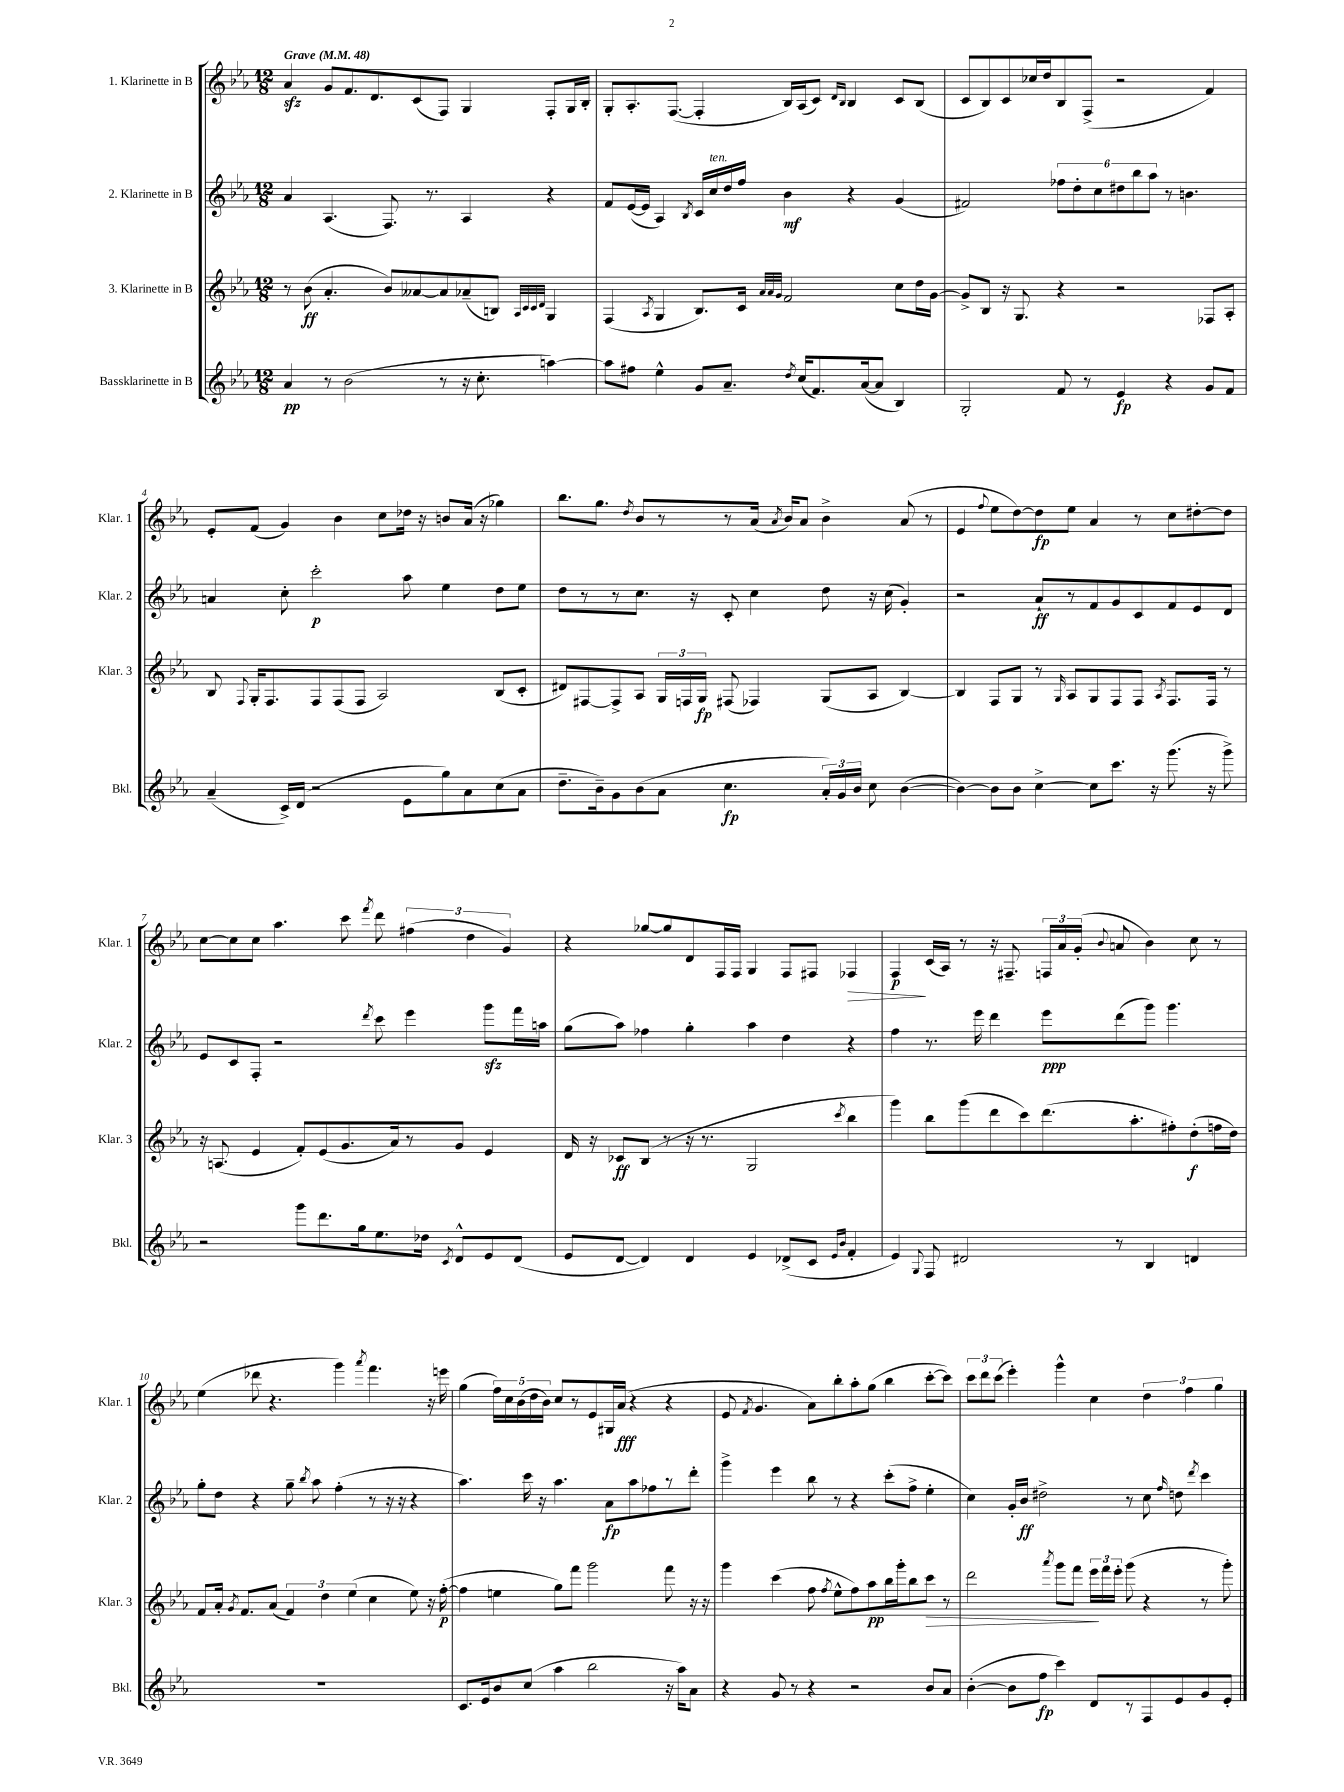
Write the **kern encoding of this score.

**kern	**dynam	**kern	**dynam	**kern	**dynam	**kern	**dynam
*part4	*part4	*part3	*part3	*part2	*part2	*part1	*part1
*staff4	*staff4	*staff3	*staff3	*staff2	*staff2	*staff1	*staff1
*I"Bassklarinette in B	*	*I"3. Klarinette in B	*	*I"2. Klarinette in B	*	*I"1. Klarinette in B	*
*I'Bkl.	*	*I'Klar. 3	*	*I'Klar. 2	*	*I'Klar. 1	*
*clefG2	*	*clefG2	*	*clefG2	*	*clefG2	*
*k[b-e-a-]	*	*k[b-e-a-]	*	*k[b-e-a-]	*	*k[b-e-a-]	*
*M12/8	*	*M12/8	*	*M12/8	*	*M12/8	*
*MM48	*	*MM48	*	*MM48	*	*MM48	*
=1	=1	=1	=1	=1	=1	=1	=1
!	!	!	!	!	!	!LO:TX:a:B:t=Grave	!
4a-/	pp	8r	.	4a-/	.	4a-zz/	.
.	.	(8b-\	ff	.	.	.	.
8r	.	4.a-'/	.	(4.A-/	.	8g/L	.
(2b-\	.	.	.	.	.	8.f/	.
.	.	.	.	.	.	8.d/	.
.	.	8b-/L)	.	8.F/)	.	.	.
.	.	[8a--X/	.	.	.	(8c/	.
.	.	.	.	8.r	.	.	.
8r	.	8a--/]	.	.	.	8F/J)	.
16r	.	(8a-X~/	.	4A-/	.	4G/	.
8.cc'\	.	.	.	.	.	.	.
.	.	8Bn/J)	.	.	.	.	.
.	.	32qqA-/LLL	.	.	.	.	.
.	.	32qqc/	.	.	.	.	.
.	.	32qqc/	.	.	.	.	.
.	.	32qqd/JJJ	.	.	.	.	.
[4aan\)	.	4G/	.	4r	.	8F'/L	.
.	.	.	.	.	.	16G/L	.
.	.	.	.	.	.	16B-'/JJ	.
=2	=2	=2	=2	=2	=2	=2	=2
8aa\L]	.	(4F/	.	8f/L	.	8G'/L	.
8ff#X\J	.	.	.	([16e-/L	.	8.A-'/	.
.	.	.	.	16e-/JJ]	.	.	.
.	.	8qA-/	.	.	.	.	.
4ee-^^\	.	4G/	.	4A-/)	.	.	.
.	.	.	.	.	.	([8.F/J	.
.	.	.	.	8qB-/	.	.	.
8g/L	.	8.B-/L)	.	16c/LL	.	4F'/]	.
!	!	!	!	!LO:TX:a:i:t=ten.	!	!	!
.	.	.	.	16cc/	.	.	.
8.a-~/J	.	.	.	16dd/	.	.	.
.	.	16c/Jk	.	16ff/JJ	.	.	.
.	.	32qqa-/LLL	.	.	.	.	.
.	.	32qqa-/	.	.	.	.	.
.	.	32qqg/JJJ	.	.	.	.	.
.	.	2f/	.	4b-\	mf	16B-/LL)	.
8qdd/	.	.	.	.	.	.	.
(16cc/KL	.	.	.	.	.	(16A-/J	.
8.f/)	.	.	.	.	.	8c/J)	.
.	.	.	.	.	.	16qqd/LL	.
.	.	.	.	.	.	16qqB-/JJ	.
.	.	.	.	4r	.	4B-/	.
([16a-/k	.	.	.	.	.	.	.
8a-/J]	.	.	.	.	.	.	.
4B-/)	.	8cc\L	.	(4g/	.	8c/L	.
.	.	16dd\L	.	.	.	(8B-/J	.
.	.	[16g\JJ	.	.	.	.	.
=3	=3	=3	=3	=3	=3	=3	=3
2G'/	.	8g^/L]	.	2f#X/)	.	8c/L	.
.	.	8B-/J	.	.	.	8B-/)	.
.	.	16r	.	.	.	8c/	.
.	.	8.G/	.	.	.	.	.
.	.	.	.	.	.	16cc-X/L	.
.	.	.	.	.	.	16dd/J	.
8f/	.	4r	.	12ff-X\L	.	8B-/	.
.	.	.	.	12dd'\	.	.	.
8r	.	.	.	.	.	(8F^/J	.
.	.	.	.	12cc\	.	.	.
4e-/	fp	2r	.	12dd#X\	.	2r	.
.	.	.	.	12bb-\	.	.	.
.	.	.	.	12aa-\J	.	.	.
4r	.	.	.	8r	.	.	.
.	.	.	.	4.bn\	.	.	.
8g/L	.	8F-X/L	.	.	.	4f/)	.
8f/J	.	8A-'/J	.	.	.	.	.
!!LO:LB:g=z
=4	=4	=4	=4	=4	=4	=4	=4
(4a-~/	.	8B-/	.	4an/	.	8e-'/L	.
.	.	8qqF/	.	.	.	.	.
.	.	16G'/KL	.	.	.	(8f/J	.
.	.	8.F/	.	.	.	.	.
16c^/LL)	.	.	.	8cc'\	.	4g/)	.
(16d/JJ	.	.	.	.	.	.	.
2r	.	8F/	.	2ccc'\	p	.	.
.	.	(8F/	.	.	.	4b-\	.
.	.	8F/J	.	.	.	.	.
.	.	2A-/)	.	.	.	8cc\L	.
8e-\L	.	.	.	8aa-\	.	16dd-X\Jk	.
.	.	.	.	.	.	16r	.
8gg\)	.	.	.	4ee-\	.	8bn/L	.
8a-\	.	.	.	.	.	(16a-/Jk	.
.	.	.	.	.	.	16r	.
(8cc\	.	(8B-/L	.	8dd\L	.	4gg-X\)	.
8a-\J	.	8c'/J	.	8ee-\J	.	.	.
=5	=5	=5	=5	=5	=5	=5	=5
8.dd~\L	.	8d#X/L)	.	8dd\L	.	8.bb-\L	.
.	.	[8F#X/	.	8r	.	.	.
16b-~\k)	.	.	.	.	.	8.gg\J	.
8g\	.	8F#^/]	.	8r	.	.	.
.	.	.	.	.	.	8qdd/	.
(8b-\	.	8A-/J	.	8.cc\J	.	8b-/L	.
8a-\J	.	24G/LL	.	.	.	8r	.
.	.	24Fn/	.	.	.	.	.
.	.	.	.	16r	.	.	.
.	.	24G/JJ	fp	.	.	.	.
4.cc\	fp	(8F#X/	.	8c'/	.	8r	.
.	.	4F-X/)	.	4cc\	.	(16a-/Jk	.
.	.	.	.	.	.	8qa-/	.
.	.	.	.	.	.	16b-/KL)	.
.	.	.	.	.	.	8a-/J	.
24a-'/LL)	.	(8G/L	.	8dd\	.	4b-^\	.
24g/	.	.	.	.	.	.	.
24b-/JJ	.	.	.	.	.	.	.
8cc\	.	8A-/J	.	16r	.	.	.
.	.	.	.	(16cc\	.	.	.
([4b-\	.	[4B-/)	.	4g'/)	.	(8a-/	.
.	.	.	.	.	.	8r	.
=6	=6	=6	=6	=6	=6	=6	=6
4b-\_)	.	4B-/]	.	2r	.	4e-/	.
.	.	.	.	.	.	8qqff/	.
8b-\L]	.	8F/L	.	.	.	8ee-\L	.
8b-\J	.	8G/J	.	.	.	[8dd\)	.
[4cc^\	.	8r	.	8a-`/L	ff	8dd\]	fp
.	.	16qqG/	.	.	.	.	.
.	.	8A-/L	.	8r	.	8ee-\J	.
8cc\L]	.	8G/	.	8f/	.	4a-/	.
8.ccc\J	.	8F/	.	8g/	.	.	.
.	.	8F/J	.	8c/	.	8r	.
16r	.	.	.	.	.	.	.
.	.	8qA-/	.	.	.	.	.
(8.ggg\	.	8.F/L	.	8f/	.	8cc\L	.
.	.	.	.	8e-/	.	[8dd#X'\	.
16r	.	16F/Jk	.	.	.	.	.
8ggg^\)	.	8r	.	8d/J	.	8dd#\J]	.
!!LO:LB:g=z
=7	=7	=7	=7	=7	=7	=7	=7
2r	.	16r	.	8e-/L	.	[8cc\L	.
.	.	(8.An/	.	.	.	.	.
.	.	.	.	8c/	.	8cc\]	.
.	.	4e-/	.	8F'/J	.	8cc\J	.
.	.	.	.	2r	.	4.aa-\	.
8ggg\L	.	8f'/L)	.	.	.	.	.
8.ddd\	.	(8e-/	.	.	.	.	.
.	.	8.g/	.	.	.	8ccc\	.
16gg\k	.	.	.	.	.	.	.
.	.	.	.	8qddd/	.	8qfff/	.
8.ee-\	.	.	.	8ccc\	.	8ddd\	.
.	.	16a-/k)	.	.	.	.	.
.	.	8r	.	4eee-\	.	(6ff#X\	.
16dd-X\Jk	.	.	.	.	.	.	.
8qc/	.	.	.	.	.	.	.
8d^^/L	.	8g/J	.	.	.	.	.
.	.	.	.	.	.	6dd\	.
8e-/	.	4e-/	.	8gggzz\L	.	.	.
.	.	.	.	.	.	6g/)	.
(8d/J	.	.	.	16fff\L	.	.	.
.	.	.	.	16aan\JJ	.	.	.
=8	=8	=8	=8	=8	=8	=8	=8
8e-/L	.	16d/	.	(8gg\L	.	4r	.
.	.	16r	.	.	.	.	.
[8d/J	.	8c-X/L	ff	8aa-\J)	.	.	.
4d/])	.	(8B-/J	.	4ff-X\	.	[8gg-X/L	.
.	.	8r	.	.	.	8gg-/]	.
4d/	.	16r	.	4gg'\	.	8d/	.
.	.	8.r	.	.	.	.	.
.	.	.	.	.	.	16F/L	.
.	.	.	.	.	.	16F/JJ	.
4e-/	.	2G/	.	4aa-\	.	4G/	.
(8d-X^/L	.	.	.	4dd\	.	8F/L	.
8c/J	.	.	.	.	.	8F#X/J	.
16qqe-/LL	.	.	.	.	.	.	.
16qqb-/JJ	.	8qccc/	.	.	.	.	.
!	!	!	!	!	!	!	!LO:HP:b
4f'/	.	4bb-\	.	4r	.	4F-X/	>
=9	=9	=9	=9	=9	=9	=9	=9
4e-/)	.	4ggg\)	.	4ff\	.	4F/	p
8qqG/	.	.	.	.	.	.	.
8F/	.	8bb-\L	.	8.r	.	(16c/LL	]
.	.	.	.	.	.	16A-/JJ)	.
2d#X/	.	(8ggg\	.	.	.	8r	.
.	.	.	.	16eee-\	.	.	.
.	.	8ddd\	.	4ddd\	.	16r	.
.	.	.	.	.	.	8.F#X~/	.
.	.	8ccc\)	.	.	.	.	.
.	.	(8.ddd\	.	8eee-\L	ppp	24Fn/LL	.
.	.	.	.	.	.	24a-/	.
.	.	.	.	.	.	(24g'/JJ	.
.	.	.	.	.	.	8qqb-/	.
8r	.	.	.	(8ddd\	.	8an/	.
.	.	8.aa-'\	.	.	.	.	.
4B-/	.	.	.	8ggg\J)	.	4b-\)	.
.	.	8ff#X'\)	.	4.ggg\	.	.	.
4dn/	.	(8dd'\	f	.	.	8cc\	.
.	.	16ffn\L	.	.	.	8r	.
.	.	16dd\JJ)	.	.	.	.	.
!!LO:LB:g=z
=10	=10	=10	=10	=10	=10	=10	=10
1.r	.	8f/L	.	8gg'\L	.	(4ee-\	.
.	.	16a-'/Jk	.	8dd\J	.	.	.
.	.	8qg/	.	.	.	.	.
.	.	8.f/L	.	.	.	.	.
.	.	.	.	4r	.	8ddd-X\	.
.	.	(8a-/J	.	.	.	4.r	.
.	.	6f/)	.	8gg~\	.	.	.
.	.	.	.	8qbb-/	.	.	.
.	.	.	.	8aa-\	.	.	.
.	.	6dd\	.	.	.	.	.
.	.	.	.	(4ff'\	.	4ggg\)	.
.	.	(6ee-\	.	.	.	.	.
.	.	.	.	.	.	8qaaa-/	.
.	.	4cc\	.	8r	.	4.fff\	.
.	.	.	.	16r	.	.	.
.	.	.	.	16r	.	.	.
.	.	8ee-\)	.	4r	.	.	.
.	.	16r	.	.	.	16r	.
.	.	([16ff'\	p	.	.	16eeen\	.
=11	=11	=11	=11	=11	=11	=11	=11
8.c/L	.	4ff\]	.	4.aa-\)	.	(4gg\	.
16e-/k	.	.	.	.	.	.	.
8b-/	.	4een\	.	.	.	20ff\LL)	.
.	.	.	.	.	.	20cc\	.
.	.	.	.	.	.	(20b-\	.
(8cc/J	.	.	.	16ccc\	.	.	.
.	.	.	.	.	.	20dd\	.
.	.	.	.	16r	.	.	.
.	.	.	.	.	.	20b-\JJ)	.
4aa-\	.	8gg\L)	.	4.aa-\	.	8cc/L	.
.	.	8fff\J	.	.	.	8r	.
2bb-\	.	2ggg\	.	.	.	8e-/	.
.	.	.	.	8a-\L	fp	16G#X/L	.
.	.	.	.	.	.	(16a-/JJ	fff
.	.	.	.	8aa-\	.	4r	.
.	.	.	.	8ff-X\	.	.	.
16r	.	8fff\	.	8r	.	4r	.
16aa-\KL)	.	.	.	.	.	.	.
8a-\J	.	16r	.	8ddd'\J	.	.	.
.	.	16r	.	.	.	.	.
=12	=12	=12	=12	=12	=12	=12	=12
4r	.	4ggg\	.	4ggg^\	.	8e-/	.
.	.	.	.	.	.	8qf/	.
.	.	.	.	.	.	4.g/	.
8g/	.	(4ccc\	.	4eee-\	.	.	.
8r	.	.	.	.	.	.	.
4r	.	8ff\	.	8bb-\	.	8a-\L)	.
.	.	8qff/	.	.	.	.	.
.	.	8ee-^^\L	.	8r	.	8bb-'\	.
2r	.	8ff\)	.	4r	.	8aa-'\	.
.	.	8aa-\	pp	.	.	(8gg\J	.
.	.	16bb-\L	.	(8ccc'\L	.	4bb-\	.
.	.	16ggg'\J	.	.	.	.	.
.	.	8bb-\	.	8ff^\J	.	.	.
!	!	!	!LO:HP:b	!	!	!	!
8b-/L	.	8ccc\J	>	4ee-'\	.	[8ccc'\L	.
8a-/J	.	8r	.	.	.	8ccc\J])	.
=13	=13	=13	=13	=13	=13	=13	=13
([4b-'\	.	2ddd\	.	4cc\)	.	12ccc\L	.
.	.	.	.	.	.	12ddd\	.
.	.	.	.	.	.	(12ccc\J	.
8b-\L]	.	.	.	16g'/LL	.	4eee-'\)	.
.	.	.	.	16b-/JJ	ff	.	.
8ff\J	fp	.	.	2dd#X^\	.	.	.
.	.	8qaaa-/	.	.	.	.	.
4ccc\)	.	8ggg\L	.	.	.	4ggg^^\	.
.	.	8fff\J	.	.	.	.	.
8d/L	.	24eee-\LL	.	.	.	4cc\	.
.	.	24fff\	]	.	.	.	.
.	.	24eee-'\JJ	.	.	.	.	.
8r	.	(8ggg\	.	8r	.	.	.
8F/	.	4r	.	8cc\	.	6dd\	.
.	.	.	.	16qqff/	.	.	.
8e-/	.	.	.	8ddn\	.	.	.
.	.	.	.	.	.	6ff\	.
.	.	.	.	8qddd/	.	.	.
8g/	.	8r	.	4ccc\	.	.	.
.	.	.	.	.	.	6gg\	.
8e-'/J	.	8ggg'\)	.	.	.	.	.
==	==	==	==	==	==	==	==
*-	*-	*-	*-	*-	*-	*-	*-
